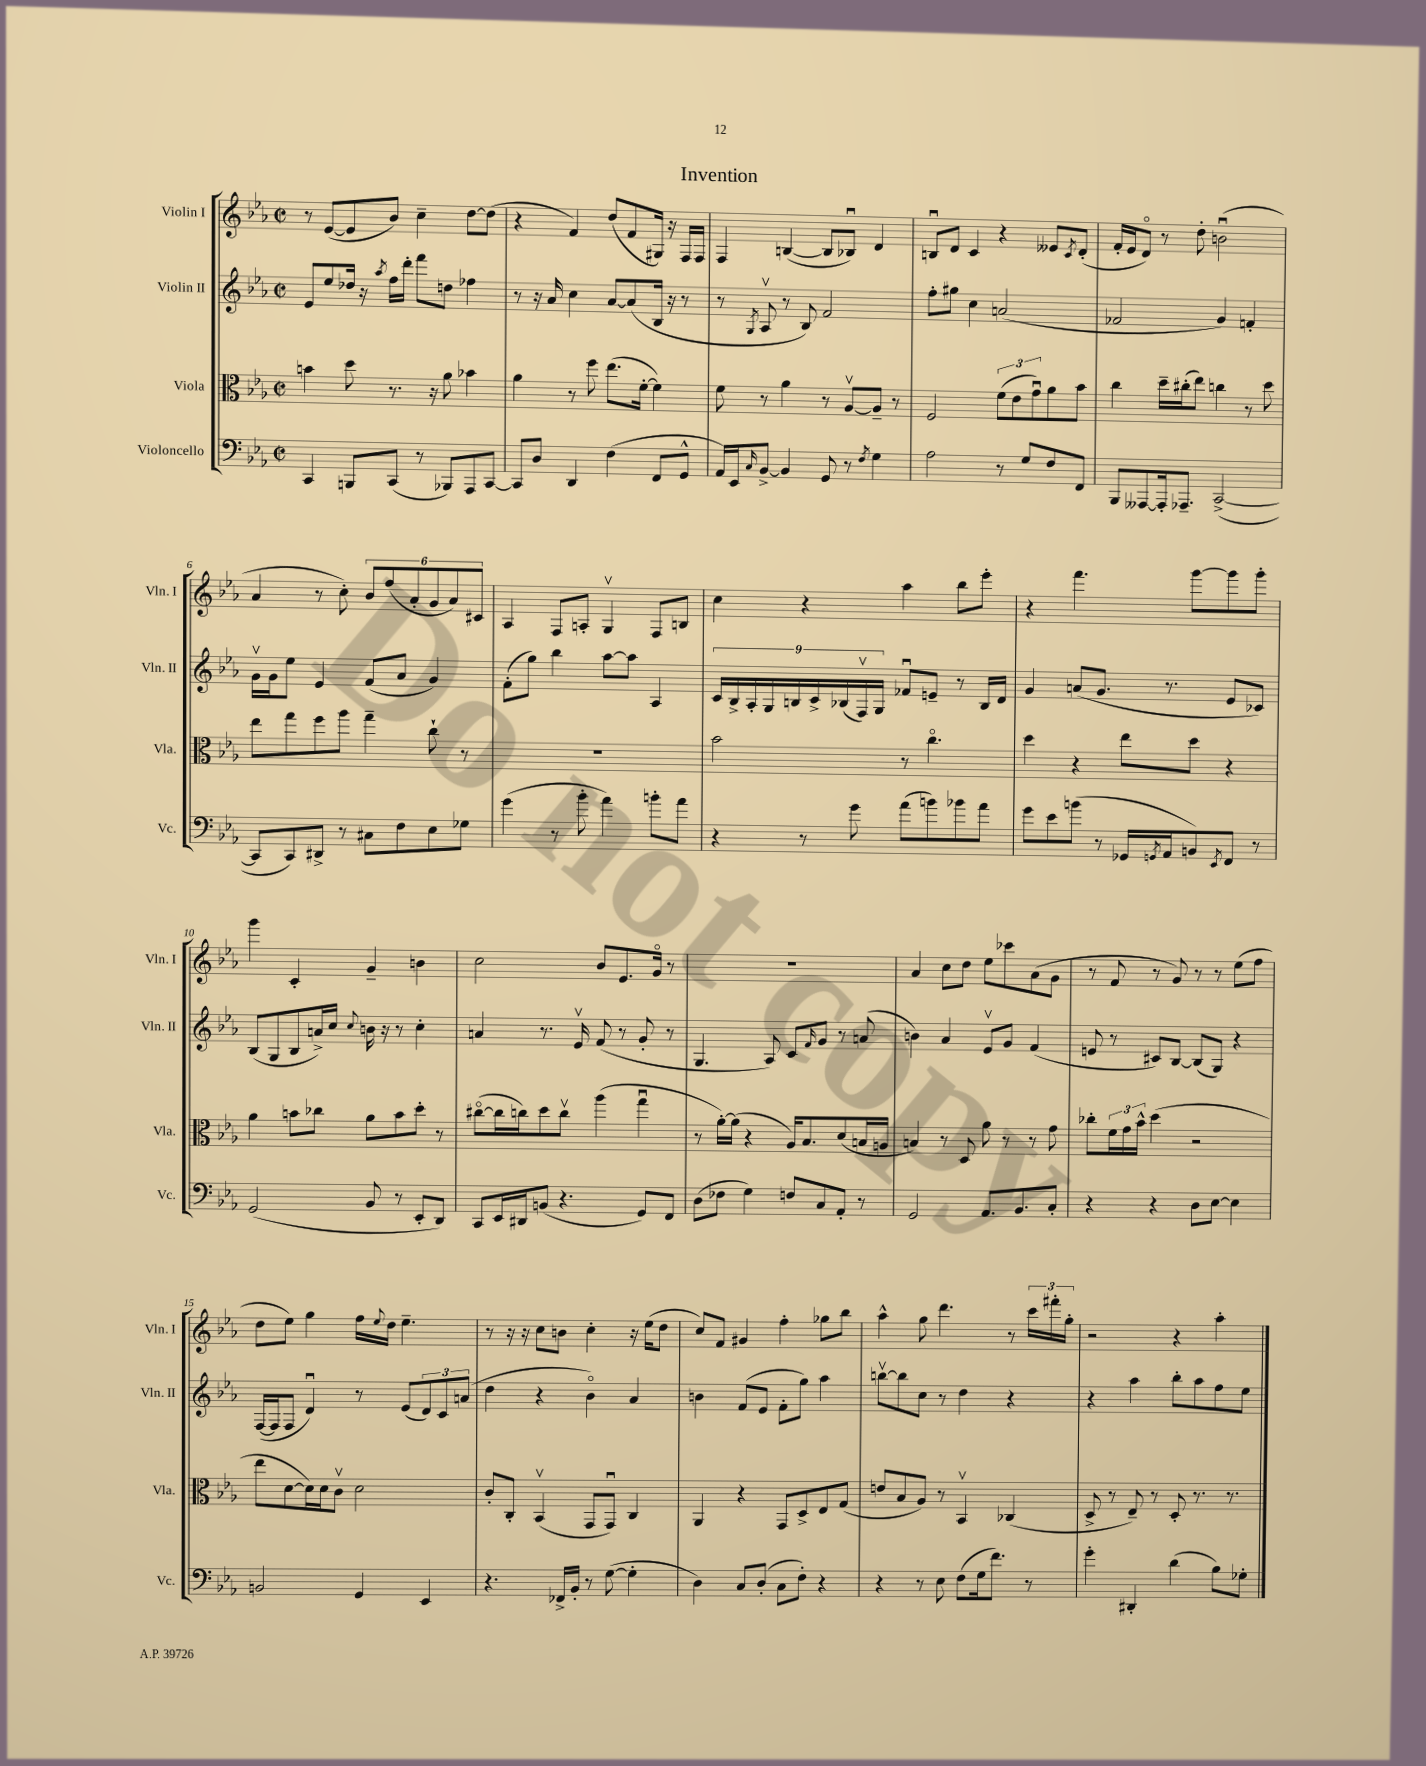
\header { title = "Invention" }
<<
\new StaffGroup <<
\new Staff = "s0" \with { instrumentName = "Violin I" shortInstrumentName = "Vln. I" } {
    \clef treble \key ees \major \defaultTimeSignature \time 2/2
    r8 ees'8~( ees'8 bes'8) c''4-- d''8~ d''8( |
    r4 f'4) d''8( f'8 gis16) r16 f16 f16 |
    f4 b4~( b8 bes8\downbow) d'4 |
    b8\downbow d'8 c'4 r4 eeses'8 \acciaccatura { c'8 } d'8-.( |
    f'16-. ees'16 d'8\flageolet) r8 d''8-. b'2\downbow( |
    aes'4 r8 c''8-.) \tuplet 6/4 { bes'8 f''8( aes'8-. g'8 aes'8) cis'8 } |
    aes4 f8 a8-. g4\upbow f8 b8 |
    c''4 r4 aes''4 bes''8 ees'''8-. |
    r4 f'''4. g'''8~ g'''8 g'''8-. |
    g'''4 c'4-. g'4-- b'4 |
    c''2 bes'8 ees'8. g'16\flageolet r8 |
    R1 |
    aes'4 c''8 d''8 ees''8 ces'''8 aes'8( g'8 |
    r8 f'8 r8 g'8) r8 r8 ees''8( f''8 |
    d''8 ees''8) g''4 f''16 \appoggiatura { ees''8 } d''16 ees''4.-- |
    r8 r16 r16 c''8 b'8 c''4-. r16 ees''16( d''8 |
    c''8) f'8 gis'4 f''4-. ges''8 bes''8 |
    aes''4-^ g''8 d'''4. r8 \tuplet 3/2 { c'''16 fis'''16-. g''16-. } |
    r2 r4 aes''4-. \bar "|." |
}
\new Staff = "s1" \with { instrumentName = "Violin II" shortInstrumentName = "Vln. II" } {
    \clef treble \key ees \major \defaultTimeSignature \time 2/2
    ees'8 ees''8 des''16 r16 \acciaccatura { aes''8 } f''16 d'''16-. f'''8 d''8 fes''4 |
    r8 r16 aes'16 c''4 aes'8~ aes'8( bes16 r16 r8 |
    r8 \acciaccatura { g8 } aes8\upbow r8 bes8) f'2 |
    f''8-. gis''8 c''4 a'2( |
    fes'2 g'4) f'4-. |
    g'16\upbow g'16 ees''8 ees'4 f'8( aes'8 g'4) |
    f'8-.( g''8) bes''4 aes''8~ aes''8 aes4 |
    \tuplet 9/8 { c'16 bes16-> aes16-. g16 b16 c'16-> bes16( f16\upbow) g16 } fes'8\downbow e'8-- r8 bes16 d'16 |
    g'4 a'8( g'8. r8. ees'8 ces'8) |
    bes8( g8 bes8 a'16->) c''16 \appoggiatura { c''8 } b'16 r16 r8 c''4-. |
    a'4 r8. ees'16\upbow f'8( r8 g'8-. r8 |
    g4. aes8) c'8 \grace { f'16 } g'8 r8 a'8( |
    b'4) aes'4 ees'8\upbow g'8 f'4( |
    e'8 r8 cis'8) bes8~ bes8( g8) r4 |
    f16~( f16 f8 d'4\downbow) r8 ees'8( \tuplet 3/2 { d'8) c'8 a'8( } |
    d''4 r4 bes'4\flageolet) aes'4 |
    b'4 f'8( ees'8 f'8-. g''8) aes''4 |
    b''8~\upbow b''8 c''8 r8 d''4 r4 |
    r4 aes''4 bes''8-. aes''8 f''8 ees''8 \bar "|." |
}
\new Staff = "s2" \with { instrumentName = "Viola" shortInstrumentName = "Vla." } {
    \clef alto \key ees \major \defaultTimeSignature \time 2/2
    b'4 d''8 r8. r16 aes'8 bes'4 |
    aes'4 r8 f''8 ees''8.( f'16~-. f'4) |
    f'8 r8 aes'4 r8 aes8~\upbow aes8-- r8 |
    f2 \tuplet 3/2 { f'8( ees'8 g'8\downbow) } aes'8 bes'8 |
    c''4 d''16-- cis''16-.( ees''8) c''4 r8 d''8 |
    ees''8 g''8 f''8 aes''8 g''4-- c''8-! r8 |
    R1 |
    bes'2 r8 c''4.\flageolet |
    d''4 r4 ees''8 d''8 r4 |
    aes'4 b'8 ces''8 aes'8 b'8 d''8-. r8 |
    cis''8~\flageolet( cis''16 c''16) d''8 c''8\upbow aes''4( g''4\downbow |
    r8 aes'16~-.) aes'16( r4 aes16) bes8. d'8( b16 a16 |
    b4) r8 d8 aes'8 r8 r8 g'8 |
    ces''8-. \tuplet 3/2 { f'16 g'16 bes'16-^ } d''4( r2 |
    ees''8 d'8~ d'16) d'16 c'8\upbow d'2 |
    c'8-. c8-. bes,4\upbow( g,8 g,8\downbow) c4 |
    aes,4 r4 g,8 d8-> ees8 g8( |
    e'8 bes8 aes8) r8 bes,4\upbow ces4( |
    d8-> r8 ees8--) r8 d8-. r8. r8. \bar "|." |
}
\new Staff = "s3" \with { instrumentName = "Violoncello" shortInstrumentName = "Vc." } {
    \clef bass \key ees \major \defaultTimeSignature \time 2/2
    c,4 b,,8 c,8( r8 bes,,8) aes,,8 c,8~ |
    c,8 d8 d,4 f4( f,8 g,8-^ |
    aes,16) ees,16 \grace { c16 } bes,8~-> bes,4 g,8 r8 \acciaccatura { f8 } g4 |
    aes2 r8 g8 f8 f,8 |
    bes,,8 aeses,,8~ aeses,,16-. aes,,8.-- c,2~->( |
    c,8 c,8) dis,8-> r8 cis8 f8 ees8 ges8 |
    g'4( r8 bes'8-. aes'4) b'8-. aes'8 |
    r4 r8 g'8 aes'8( b'8) bes'8 aes'8 |
    g'8 ees'8 b'8( r8 ges,16 \acciaccatura { g,8 } aes,16 b,8) \acciaccatura { ees,8 } f,8 r8 |
    g,2( bes,8 r8 ees,8-. d,8) |
    c,8 ees,16 dis,16 b,8( r4. g,8) f,8 |
    d8( fes8 g4) f8 c8 aes,8-. r8 |
    g,2 aes,8. bes,8. c8-. |
    r4 r4 d8 ees8~ ees4 |
    b,2 g,4 ees,4 |
    r4. fes,16-> bes,16-. r8 g8~( g4-. |
    d4) c8 d8-.( c8 f8-.) r4 |
    r4 r8 ees8 f8( g16 f'8.) r8 |
    g'4-. dis,4-. d'4( bes8) ges8-. \bar "|." |
}
>>
>>
